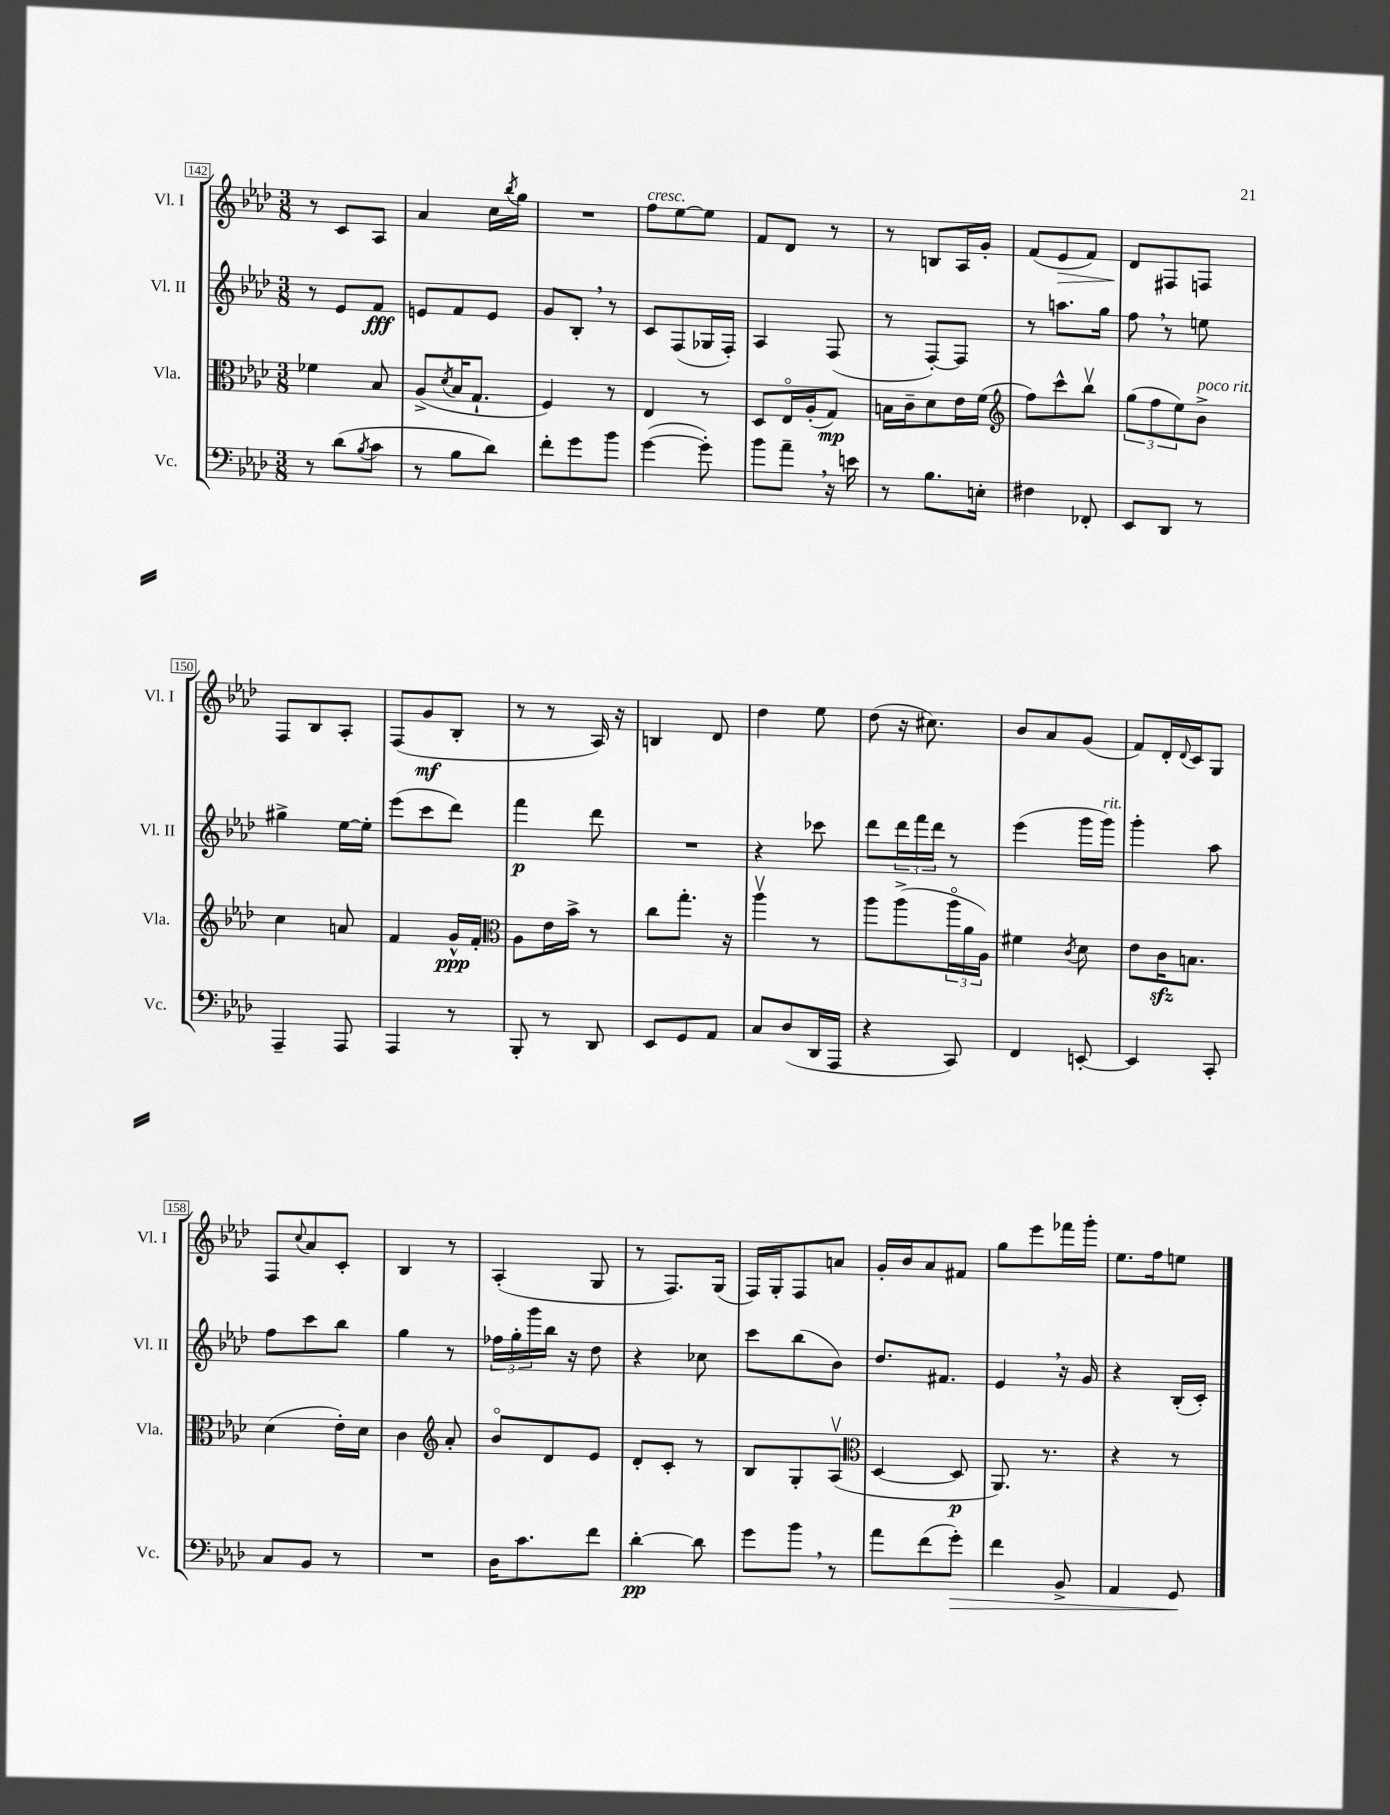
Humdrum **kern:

**kern	**kern	**kern	**kern
*staff4	*staff3	*staff2	*staff1
*clefF4	*clefC3	*clefG2	*clefG2
*k[b-e-a-d-]	*k[b-e-a-d-]	*k[b-e-a-d-]	*k[b-e-a-d-]
*M3/8	*M3/8	*M3/8	*M3/8
8r	4f-	8r	8r
(8d-	.	8e-	8c
8qB-	.	.	.
8c	8B-	8f	8A-
=	=	=	=
8r	(8A-^	8e	4a-
.	8qd-	.	.
8B-	16B-	8f	.
.	8.G`	.	.
8d-)	.	8e	16cc
.	.	.	8qbb-
.	.	.	16gg
=	=	=	=
8f'	4F)	8g	4.r
8g	.	8B-'	.
8b-	8r	8r	.
=	=	=	=
([4g	4E-	8c	8ff
.	.	(8F	[8ee-
8g'])	8r	16G-	8ee-]
.	.	16F')	.
=	=	=	=
8b-	8D-	4A-	8f
8a-~	16E-o	.	8d-
.	(16A-'	.	.
16r	8G)	(8F	8r
16e	.	.	.
=	=	=	=
8r	16B	8r	8r
.	16c~	.	.
8.B-	8d-	[8F')	8B
.	16e-	8F]	16A-
16E'	(16f	.	16g'
=	=	=	=
*	*clefG2	*	*
4F#	8ff)	8r	(8f
.	8ccc^^	8.aa	8e-
8FF-'	8bb-v	.	8f)
.	.	16gg	.
=	=	=	=
8EE-	(12gg	8ff	8d-
.	12ff	.	.
8DD-	.	8r	8F#
.	12ee-)	.	.
8r	8b-^	8ee	8F
=	=	=	=
4AAA-~	4cc	4gg#^	8F
.	.	.	8B-
8AAA-	8a	[16ee-	8A-'
.	.	16ee-']	.
=	=	=	=
4AAA-	4f	(8eee-	(8F
.	.	8ccc	8g
8r	16g^^	8ddd-)	8B-'
.	16f'	.	.
=	=	=	=
*	*clefC3	*	*
8BBB-'	8A-	4fff	8r
8r	16e-	.	8r
.	16b-^	.	.
8DD-	8r	8ddd-	16A-)
.	.	.	16r
=	=	=	=
8EE-	8cc	4.r	4B
8GG	8.gg'	.	.
8AA-	.	.	8d-
.	16r	.	.
=	=	=	=
8C	4aa-v	4r	4dd-
(8D-	.	.	.
16DD-	8r	8ccc-	8ee-
16AAA-	.	.	.
=	=	=	=
4r	8aa-	8ddd-	(8dd-
.	(8aa-^	24ddd-	16r
.	.	24fff	.
.	.	.	8.cc#)
.	.	24ddd-	.
8CC)	24aa-o	8r	.
.	24a-	.	.
.	24A-)	.	.
=	=	=	=
4FF	4f#	(4eee-	8b-
.	.	.	8a-
.	8qc	.	.
[8EE'	8d-	16ggg	(8g
.	.	16ggg)	.
=	=	=	=
4EE]	8e-	4ggg'	8f)
.	16c	.	16d-'
.	.	.	8qqd-
.	8.B	.	16c
8CC'	.	8aa-	8G
=	=	=	=
8C	(4d-	8ff	8F
.	.	.	8qqcc
8BB-	.	8ccc	8a-
8r	16e-')	8bb-	8c'
.	16d-	.	.
=	=	=	=
4.r	4c	4gg	4B-
*	*clefG2	*	*
.	8a-'	8r	8r
=	=	=	=
16D-	8b-o	24ff-	(4A-'
.	.	24gg'	.
8.c	.	.	.
.	.	24ggg	.
.	8d-	16bb-	.
.	.	16r	.
8f	8e-	8dd-	8G
=	=	=	=
[4d-'	8d-'	4r	8r
.	8c'	.	8.F)
8d-]	8r	8cc-	.
.	.	.	(16G
=	=	=	=
8g	8B-	8ccc	16F)
.	.	.	16G'
8b-	8G'	(8bb-	8F
8r	(8A-v	8b-)	8a
=	=	=	=
*	*clefC3	*	*
8a-	[4D-	8.dd-	16g'
.	.	.	16b-
(8f	.	.	8a-
.	.	8.f#	.
8g')	8D-]	.	8f#
=	=	=	=
4f	8.AA-)	4e-	8gg
.	.	.	8eee-
.	8.r	.	.
8BB-^	.	16r	16fff-
.	.	16g	16ggg'
=	=	=	=
4AA-	4r	4r	8.ee-
.	.	.	16ff
8GG	8r	(16B-'	8ee
.	.	16c')	.
==	==	==	==
*-	*-	*-	*-
